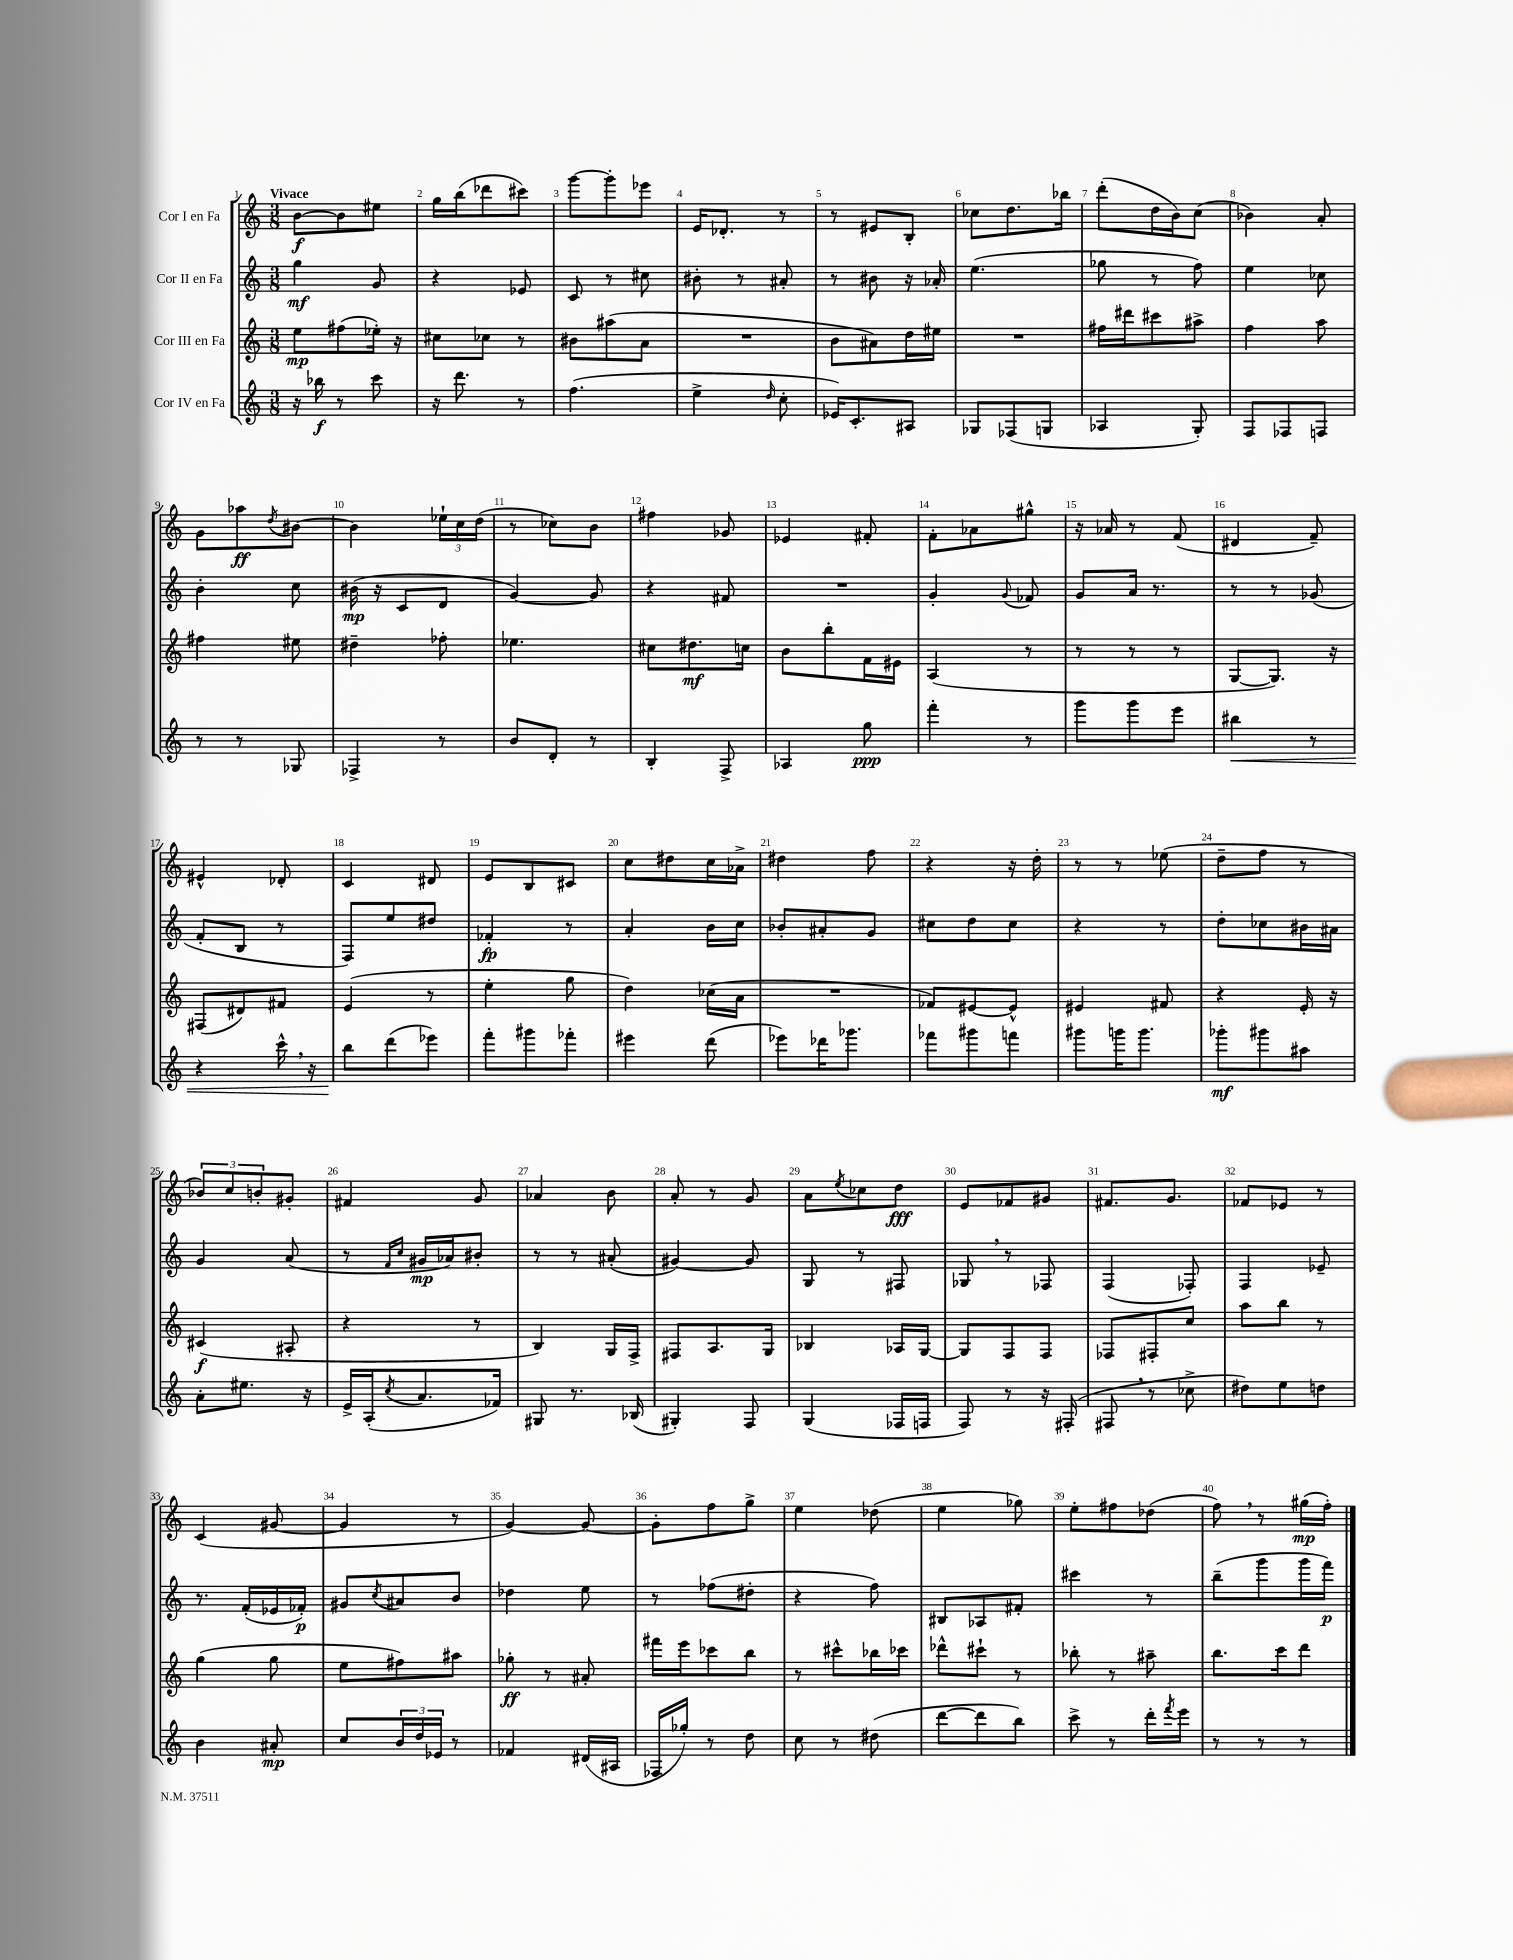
<<
\new StaffGroup <<
\new Staff = "s0" \with { instrumentName = "Cor I en Fa" } {
    \clef treble \key c \major \numericTimeSignature \time 3/8 \tempo "Vivace"
    b'8~\f b'8 eis''8 |
    g''16 b''16( des'''8 cis'''8) |
    g'''8~ g'''8-. ees'''8 |
    e'16 des'8.-. r8 |
    r8 eis'8 b8-. |
    ces''8 d''8. bes''16 |
    d'''8-.( d''16 b'16) c''8( |
    bes'4) a'8-. |
    g'8 aes''8\ff \acciaccatura { d''8 } bis'8~ |
    bis'4 \tuplet 3/2 { ees''16-! c''16 d''16( } |
    r8 ces''8) b'8 |
    fis''4 ges'8 |
    ees'4 fis'8-. |
    f'8-. aes'8 gis''8-^ |
    r16 aes'16 r8 f'8( |
    dis'4 f'8--) |
    eis'4-^ des'8-. |
    c'4 dis'8 |
    e'8 b8 cis'8 |
    c''8 dis''8 c''16 aes'16-> |
    dis''4 f''8 |
    r4 r16 d''16-. |
    r8 r8 ees''8( |
    d''8-- f''8 r8 |
    \tuplet 3/2 { bes'8) c''8 b'8-. } gis'8-. |
    fis'4 g'8 |
    aes'4 b'8 |
    a'8-. r8 g'8 |
    a'8 \acciaccatura { e''8 } ces''8 d''8\fff |
    e'8 fes'8 gis'8 |
    fis'8. g'8. |
    fes'8 ees'8 r8 |
    c'4( gis'8~ |
    gis'4 r8 |
    g'4~) g'8~ |
    g'8-. f''8 g''8-> |
    e''4 des''8( |
    e''4 ges''8) |
    e''8-. fis''8 des''8( |
    f''8) \breathe r8 gis''16\mp( f''16-.) \bar "|." |
}
\new Staff = "s1" \with { instrumentName = "Cor II en Fa" } {
    \clef treble \key c \major \numericTimeSignature \time 3/8
    g''4\mf g'8 |
    r4 ees'8 |
    c'8 r8 cis''8 |
    bis'8-. r8 ais'8-. |
    r8 bis'8 r16 aes'16-. |
    e''4.( |
    ges''8 r8 f''8) |
    e''4 ces''8 |
    b'4-. c''8 |
    bis'16\mp( r16 c'8 d'8 |
    g'4~) g'8 |
    r4 fis'8 |
    R4. |
    g'4-. \appoggiatura { g'8 } fes'8 |
    g'8 a'16 r8. |
    r8 r8 ges'8( |
    f'8-. b8 r8 |
    f8) e''8 dis''8 |
    fes'4-.\fp r8 |
    a'4-. b'16 c''16 |
    bes'8-. ais'8-. g'8 |
    cis''8 d''8 cis''8 |
    r4 r8 |
    d''8-. ces''8 bis'16 ais'16 |
    g'4 a'8( |
    r8 \grace { f'16 c''16 } gis'16\mp aes'16) bis'8-. |
    r8 r8 ais'8-.( |
    gis'4~) gis'8 |
    g8 r8 fis8 |
    ges8 \breathe r8 fes8 |
    f4( fes8-.) |
    f4 ees'8-- |
    r8. f'16-.( ees'16 fes'16-.\p) |
    gis'8 \acciaccatura { c''8 } ais'8 b'8 |
    des''4 e''8 |
    r8 fes''8( dis''8-. |
    r4 f''8) |
    bis8 aes8 fis'8-. |
    cis'''4 r8 |
    b''8--( g'''8 g'''16 f'''16\p) \bar "|." |
}
\new Staff = "s2" \with { instrumentName = "Cor III en Fa" } {
    \clef treble \key c \major \numericTimeSignature \time 3/8
    e''8\mp fis''8( ees''16-.) r16 |
    cis''8 ces''8 r8 |
    bis'8 ais''8( a'8 |
    R4. |
    b'8 ais'8) d''16 eis''16 |
    R4. |
    fis''16 dis'''16 cis'''8 ais''8-> |
    f''4 a''8 |
    fis''4 eis''8 |
    dis''4-- fes''8-. |
    ees''4. |
    cis''8 dis''8.\mf c''16 |
    b'8 b''8-. f'16 eis'16 |
    a4( r8 |
    r8 r8 r8 |
    g8~ g8.) r16 |
    fis8( dis'8) fis'8 |
    e'4( r8 |
    e''4-. g''8 |
    d''4) ces''16( a'16 |
    R4. |
    fes'8) eis'8~ eis'8-^ |
    eis'4 fis'8 |
    r4 e'16-. r16 |
    cis'4\f( ais8-. |
    r4 r8 |
    b4) g16 f16-> |
    fis8 a8. g16 |
    bes4 aes16 g16~ |
    g8 f8 f8 |
    fes8 fis8-. c''8 |
    a''8 b''8 r8 |
    g''4( g''8 |
    e''8 fis''8) ais''8 |
    ges''8-.\ff r8 ais'8-. |
    fis'''16 e'''16 ces'''8 b''8 |
    r8 cis'''8-^ bes''16 ces'''16 |
    des'''8-^ cis'''8-! r8 |
    bes''8-. r8 ais''8-- |
    b''8. c'''16 d'''8 \bar "|." |
}
\new Staff = "s3" \with { instrumentName = "Cor IV en Fa" } {
    \clef treble \key c \major \numericTimeSignature \time 3/8
    r16 bes''16\f r8 c'''8 |
    r16 d'''8. r8 |
    f''4.( |
    e''4-> \grace { d''16 } c''8-. |
    ees'16) c'8.-. ais8 |
    ges8 fes8( g8 |
    aes4 g8-.) |
    f8 fes8 f8 |
    r8 r8 ges8 |
    fes4-> r8 |
    b'8 d'8-. r8 |
    b4-. f8-> |
    aes4 g''8\ppp |
    f'''4-. r8 |
    g'''8 g'''8 e'''8 |
    bis''4\< r8 |
    r4 c'''16-^ \breathe r16 |
    b''8\! d'''8( ees'''8) |
    f'''8-. gis'''8 fes'''8-. |
    eis'''4 d'''8( |
    ees'''8) des'''16 ges'''8. |
    fes'''8 gis'''8 f'''8 |
    gis'''8 g'''16 g'''8. |
    ges'''8-.\mf gis'''8 ais''8 |
    a'8-. eis''8. r16 |
    e'16-> a16-.( \acciaccatura { c''8 } a'8. fes'16) |
    gis8 r8. bes16( |
    gis4-.) f8 |
    g4( fes16 f16 |
    f8) r8 r16 fis16-.( |
    fis8 \breathe r8 ces''8-> |
    dis''8) e''8 d''8 |
    b'4 ais'8-.\mp |
    c''8 \tuplet 3/2 { b'16 d''16 ees'16 } r8 |
    fes'4 dis'16( ais16 |
    fes16 ges''16-.) r8 d''8 |
    c''8 r8 dis''8( |
    d'''8~ d'''8 b''8) |
    c'''8-> r8 d'''16-. \acciaccatura { f'''8 } e'''16 |
    r8 r8 r8 \bar "|." |
}
>>
>>
\layout { \context { \Score \override BarNumber.break-visibility = ##(#f #t #t) barNumberVisibility = #all-bar-numbers-visible } }
